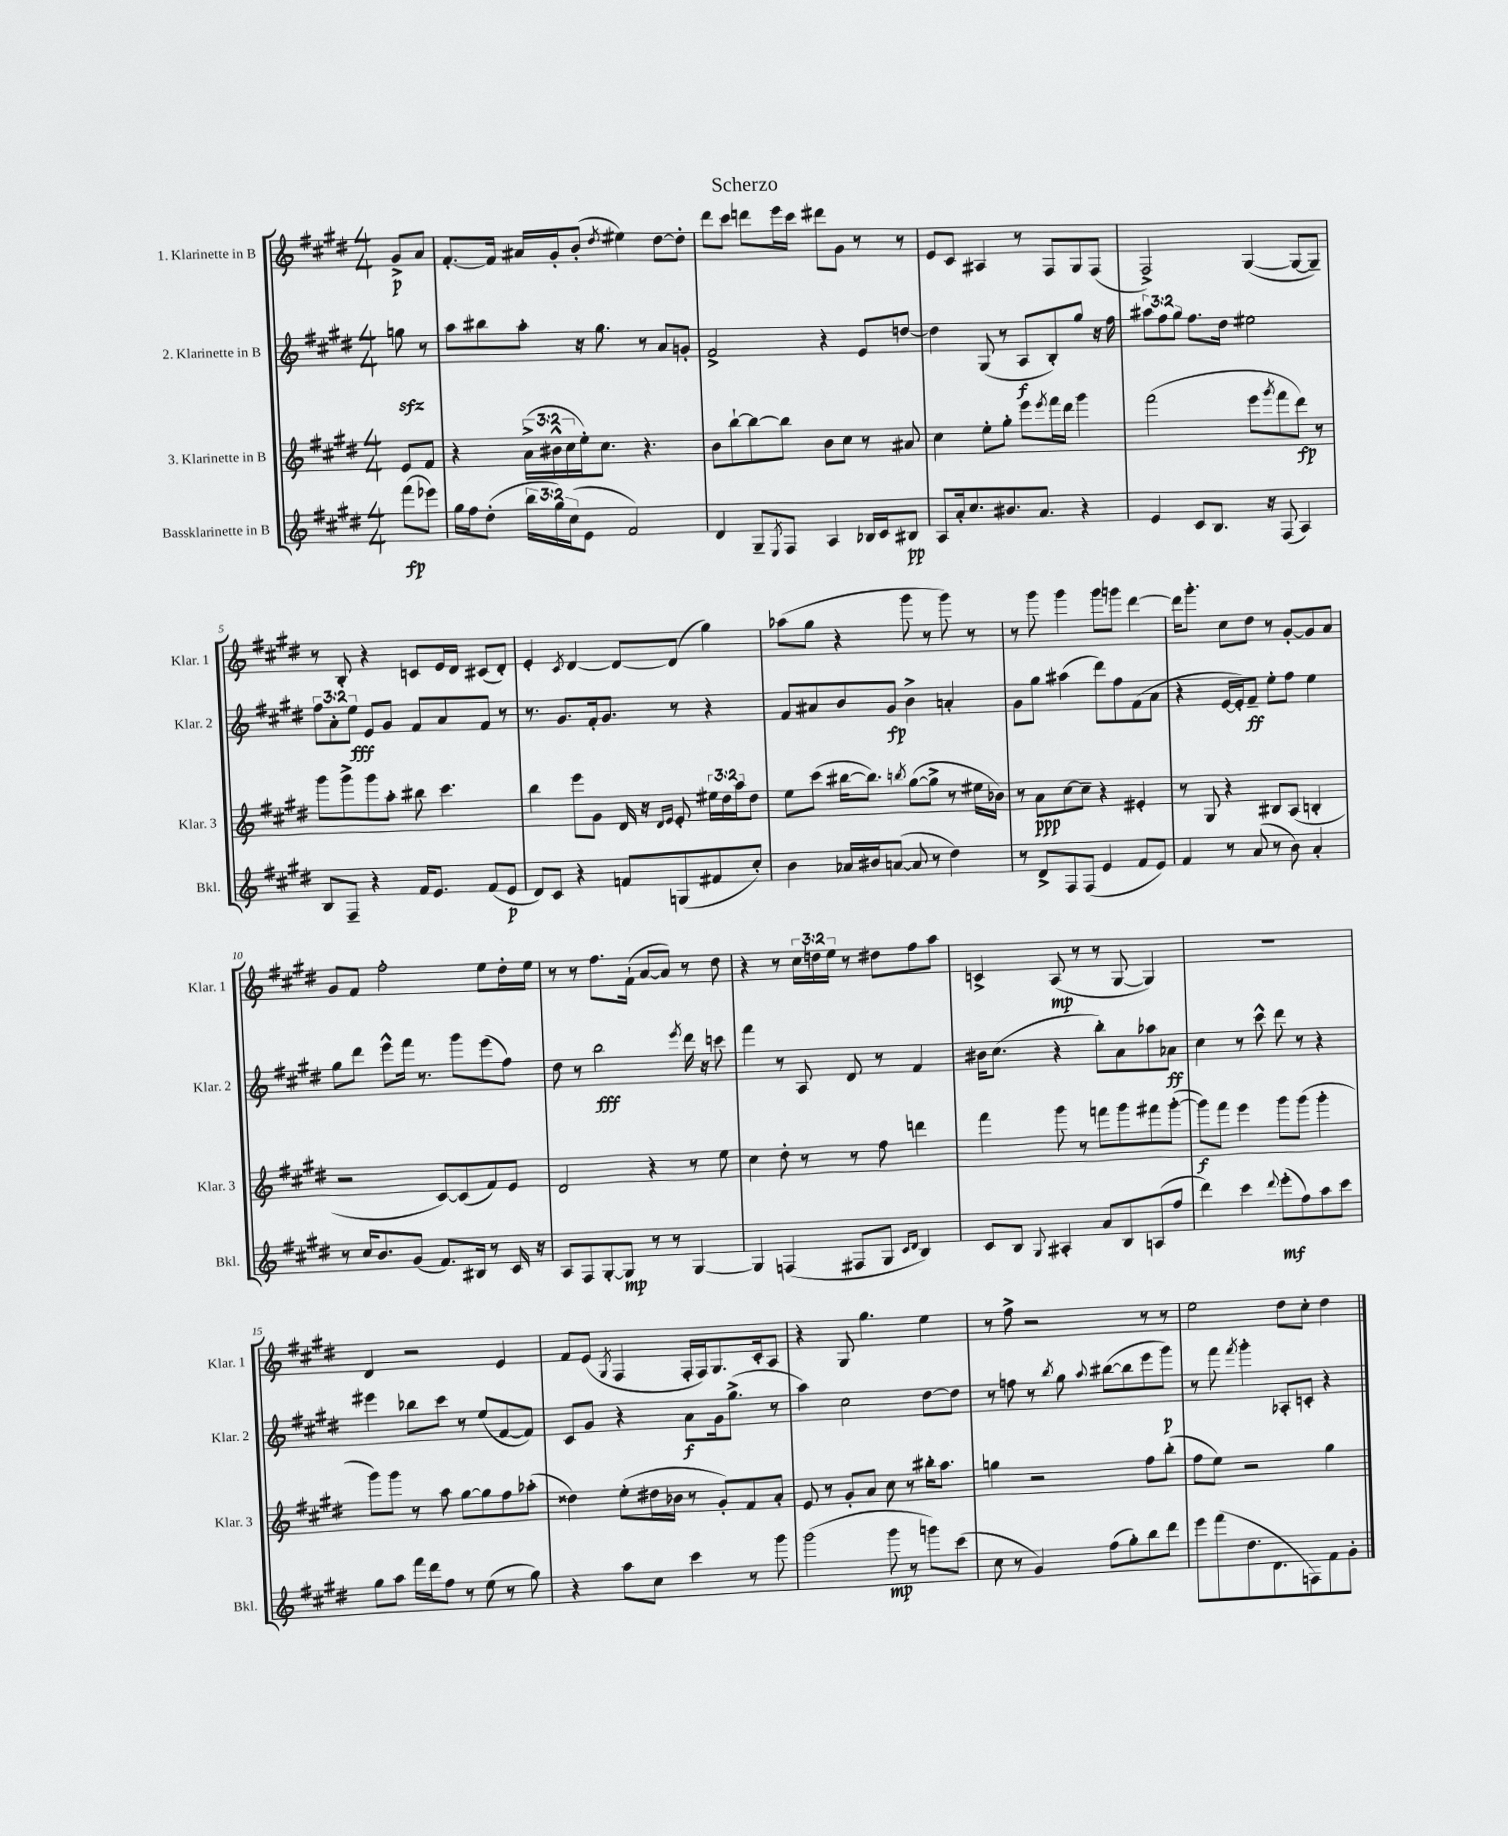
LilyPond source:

\header { title = "Scherzo" }
<<
\new StaffGroup <<
\new Staff = "s0" \with { instrumentName = "1. Klarinette in B" shortInstrumentName = "Klar. 1" } {
    \clef treble \key e \major \numericTimeSignature \time 4/4 \override Staff.TupletNumber.text = #tuplet-number::calc-fraction-text \partial 4
    gis'8->\p a'8 |
    fis'8.~-. fis'16 ais'16 gis'16-. b'8-.( \acciaccatura { dis''8 } eis''4) dis''8~ dis''8-. |
    dis'''8 cis'''8 d'''8 e'''16 cis'''16 dis'''8 gis'8 r8 r8 |
    e'8 cis'8 ais4 r8 fis8 gis8 fis8( |
    fis2->) gis4~( gis8~ gis8--) |
    r8 b8-. r4 c'8 e'16 dis'16 cis'8( dis'8-.) |
    e'4-. \acciaccatura { cis'8 } dis'4~ dis'8~ dis'8( gis''4) |
    aes''8( gis''8 r4 gis'''8 r8 gis'''8) r8 |
    r8 gis'''8 gis'''4 gis'''8 g'''8 dis'''4~ |
    dis'''16 gis'''8.-. cis''8 dis''8 r8 gis'8~-. gis'8 a'8 |
    gis'8 fis'8 fis''2-. e''8 dis''16-. e''16 |
    r8 r8 fis''8. fis'16-!( a'8~ a'8) r8 dis''8 |
    r4 r8 \tuplet 3/2 { cis''16 d''16 e''16 } r8 dis''8 fis''8 a''8 |
    c'4-> a8\mp( r8 r8 gis8~ gis4) |
    R1 |
    dis'4 r2 e'4 |
    fis'8 e'8( \acciaccatura { gis8 } fis4 fis16-. fis16) gis8. cis'16-. a8 |
    r4 gis8 gis''4. e''4 |
    r8 fis''8-> r2 r8 r8 |
    e''2 dis''8 cis''8-. dis''4 \bar "|." |
}
\new Staff = "s1" \with { instrumentName = "2. Klarinette in B" shortInstrumentName = "Klar. 2" } {
    \clef treble \key e \major \numericTimeSignature \time 4/4 \override Staff.TupletNumber.text = #tuplet-number::calc-fraction-text \partial 4
    g''8\sfz r8 |
    a''8 bis''8 a''8-. r16 gis''8. r8 a'8 g'8-. |
    fis'2-> r4 e'8 d''8~ |
    d''4 gis8( r8 a8\f b8-.) gis''8 r16 fis''16 |
    \tuplet 3/2 { ais''8 fis''8 gis''8 } fis''8. dis''16 eis''2 |
    \tuplet 3/2 { fis''8 a'8-. e''8\fff } e'8 gis'8 fis'8 a'8 fis'8 r8 |
    r8. gis'8. fis'16-. gis'8. r8 r4 |
    fis'8 ais'8 b'8 gis'8\fp b'4-> a'4-. |
    gis'8 gis''8 ais''4( dis'''8) fis''8 fis'8( a'8 |
    r4 e'16~ e'16-.) fis'8--\ff e''8-. fis''8 e''4 |
    gis''8 dis'''8 e'''8-^ fis'''16 r8. gis'''8 e'''8( fis''8) |
    dis''8 r8 b''2\fff \acciaccatura { e'''8 } dis'''16 r16 c'''8 |
    fis'''4 r8 a8 dis'8 r8 fis'4 |
    bis'16 cis''8.( r4 b''8-.) a'8 aes''8 aes'8\ff |
    cis''4 r8 cis'''8-^ dis'''8 r8 r4 |
    eis'''4 bes''8 cis'''8 r8 e''8( fis'8~ fis'8) |
    cis'8 gis'8 r4 a'8\f gis'16 gis''8.->( r8 |
    a''4) cis''2 dis''8~ dis''8 |
    r8 f''8 r8 \acciaccatura { b''8 } gis''8 \appoggiatura { a''8 } bis''8~( bis''8 e'''8 gis'''8\p) |
    r8 fis'''8 \acciaccatura { fis'''8 } gis'''4-. aes8-. c'8-. r4 \bar "|." |
}
\new Staff = "s2" \with { instrumentName = "3. Klarinette in B" shortInstrumentName = "Klar. 3" } {
    \clef treble \key e \major \numericTimeSignature \time 4/4 \override Staff.TupletNumber.text = #tuplet-number::calc-fraction-text \partial 4
    e'8 fis'8 |
    r4 \tuplet 3/2 { a'16->( bis'16-^ cis''16 } e''16-.) cis''8. r4. |
    b'8 b''8~-! b''8~ b''8 b'8 cis''8 r8 ais'8 |
    cis''4 e''8-. gis''8-. e'''8 \acciaccatura { e'''8 } fis'''16 dis'''16 gis'''4 |
    fis'''2( e'''8 \acciaccatura { gis'''8 } fis'''8 dis'''8\fp) r8 |
    gis'''8 gis'''8-> gis'''8 a''8-. bis''8 cis'''4. |
    b''4 e'''8 gis'8 dis'16 r16 \grace { dis'16 e'16 } e'8-. \tuplet 3/2 { eis''16 dis''16 a''16 } dis''8 |
    e''8 cis'''8( bis''16~ bis''8.) \acciaccatura { b''8 } gis''8~( gis''8-> r8 eis''16 bes'16) |
    r8 a'8\ppp cis''8~ cis''8-- r4 eis'4-. |
    r8 gis8 r4 bis8 a8( b4-. |
    r2 cis'8~) cis'8( fis'8) e'8 |
    dis'2 r4 r8 e''8 |
    cis''4 dis''8-. r8 r8 fis''8 d'''4 |
    fis'''4 gis'''8 r8 f'''8 gis'''8 fis'''8 gis'''8~-.( |
    gis'''8\f) fis'''8 e'''4 gis'''8 gis'''8( gis'''4-. |
    gis'''8) gis'''8 r8 a''8 gis''8~ gis''8 fis''8 aes''8-.( |
    disis''4) e''8-.( dis''16 bes'16 r8 gis'8-.) fis'8 a'8-. |
    e'8 r8 gis'8-. a'8 cis''8 r8 bis''16-. a''8. |
    g''4 r2 fis''8 b''8-.( |
    fis''8 e''8) r2 gis''4 \bar "|." |
}
\new Staff = "s3" \with { instrumentName = "Bassklarinette in B" shortInstrumentName = "Bkl." } {
    \clef treble \key e \major \numericTimeSignature \time 4/4 \override Staff.TupletNumber.text = #tuplet-number::calc-fraction-text \partial 4
    fis'''8\fp( ees'''8) |
    gis''16 fis''16 dis''8-.( \tuplet 3/2 { b''16 gis''16) cis''16( } e'8 fis'2) |
    dis'4 gis8-- \acciaccatura { e8 } fis8 a4 bes16 cis'16 bis8\pp |
    a8 a'16-. cis''8. bis'8. a'8. r4 |
    e'4 cis'8 b8. r16 fis8( a4) |
    b8 fis8-- r4 fis'16 e'8. fis'8( e'8\p |
    dis'8) cis'8 r4 f'8 g8( fis'8 cis''8-.) |
    b'4 aes'16 bis'16 a'8~( a'8 r8 dis''4) |
    r8 dis'8-> fis8 fis8( e'4 fis'8 e'8) |
    fis'4 r8 a'8( r8 b'8) a'4-. |
    r8 cis''16 b'8. gis'8( fis'8.) bis16 r8 cis'16 r16 |
    a8 fis8 gis8~-. gis8\mp r8 r8 gis4~ |
    gis4 f4( fis8 gis8 \grace { cis'16 dis'16 } b4) |
    cis'8 b8 \appoggiatura { gis8 } ais4-. a'8 b8 a8( fis''8 |
    dis'''4) cis'''4 \appoggiatura { dis'''8 } e'''8-.\mf( fis''8) a''8 cis'''8 |
    gis''8 a''8 fis'''16 dis'''16 fis''8 r8 e''8( r8 gis''8) |
    r4 a''8 cis''8 cis'''4 r8 gis'''8 |
    gis'''2( gis'''8\mp r8 g'''8) cis'''8( |
    cis''8 r8 gis'4) fis''8( gis''8-.) b''8 dis'''8 |
    e'''8 fis'''8( dis''8. dis'8. f8) fis'8 gis'8-. \bar "|." |
}
>>
>>
